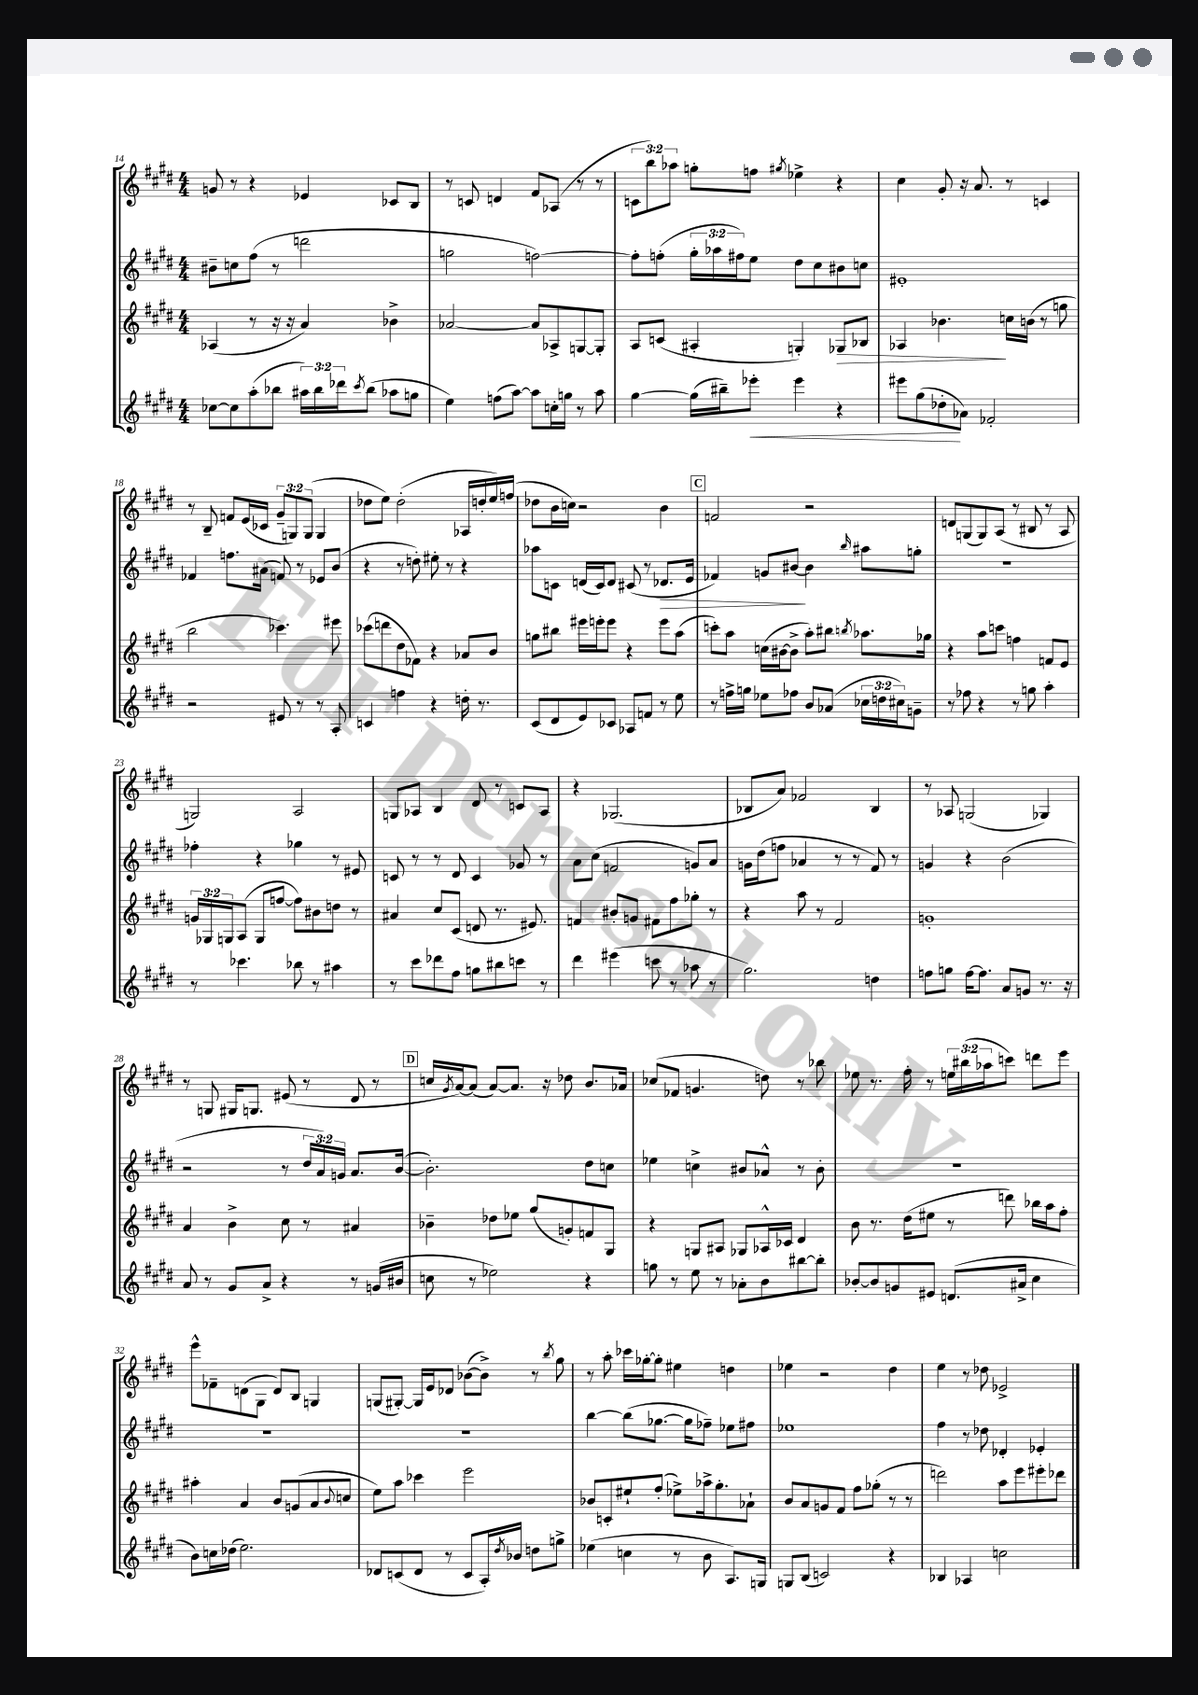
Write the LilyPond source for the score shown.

<<
\new StaffGroup <<
\new Staff = "s0" {
    \clef treble \key e \major \numericTimeSignature \time 4/4 \override Staff.TupletNumber.text = #tuplet-number::calc-fraction-text
    g'8 r8 r4 ees'4 ces'8 b8 |
    r8 c'8 d'4 fis'8 aes8( r8 r8 |
    \tuplet 3/2 { c'8 b''8) aes''8 } g''8-. f''8 \acciaccatura { gis''8 } ees''4-> r4 |
    cis''4 gis'8-. r16 a'8. r8 c'4 |
    r8 b8-- f'8 e'16( ces'16 \tuplet 3/2 { gis'8-- g8) g8( } g4 |
    des''8 e''8) des''2-.( aes16 d''16-. e''16) f''16( |
    des''8 b'16 c''16) r2 b'4 |
    \mark \markup { \box "C" } f'2 r2 |
    d'8 g8( g8) a8( r8 bis8 r8 a8 |
    g2) a2 |
    g8 aes8 b4 dis'8 r8 c'8 aes8 |
    r4 ges2.( |
    bes8 a'8) fes'2 bes4 |
    r8 aes8 g2( ges4) |
    r8 g8 gis16 g8. eis'8( r8 dis'8 r8 |
    \mark \markup { \box "D" } c''16 \acciaccatura { gis'8 } a'16~) a'8( a'8~) a'8. r16 des''8 b'8. aes'16 |
    ces''8( fes'8 g'4. d''8) r8 bes''8 |
    ees''8 r8. fis''16-. r8 \tuplet 3/2 { e''16 bis''16( aes''16 } c'''8) d'''8 e'''8 |
    e'''8-^ fes'8-- d'8( gis8 d'8) b8 g4 |
    g8( gis8~-.) gis16 e'16 des'8 bes'8~( bes'8->) r8 \acciaccatura { b''8 } gis''8 |
    r8 a''8-. ces'''16 ges''16~-. ges''8-. eis''4 d''4 |
    ees''4 r2 dis''4 |
    e''4 r8 des''8 ees'2-> \bar "|." |
}
\new Staff = "s1" {
    \clef treble \key e \major \numericTimeSignature \time 4/4 \override Staff.TupletNumber.text = #tuplet-number::calc-fraction-text
    bis'8-- c''8 fis''8( r8 d'''2 |
    g''2 f''2~) |
    f''8-. f''8-.( \tuplet 3/2 { gis''16-. aes''16 fis''16) } e''8 dis''8 cis''8 bis'8 c''8 |
    eis'1-. |
    fes'4 f''8. ais'16( f'8) r8 ees'8 b'8( |
    r4 r8 d''8-.) eis''8-. r8 r4 |
    aes''8 c'8 d'16( c'16) d'8 cis'8( r8 des'8.\> e'16 |
    \mark \markup { \box "C" } fes'4) g'8 bis'8~\! bis'4 \grace { b''16 } ais''8 g''8-. |
    R1 |
    fes''4-. r4 ges''4 r8 eis'8 |
    c'8 r8 r8 dis'8 c'4 ges'8 r8 |
    a'8 cis''8( f'2 g'8) a'8 |
    g'16 dis''16( f''8 aes'4 r8 r8 fis'8) r8 |
    g'4 r4 b'2( |
    r2 r8 \tuplet 3/2 { dis''16 a'16) g'16 } a'8. b'16~( |
    \mark \markup { \box "D" } b'2.-.) dis''8 c''8 |
    ees''4 c''4-> bis'8 aes'8-^ r8 bis'8-. |
    R1 |
    R1 |
    R1 |
    b''4~ b''8( ges''8.~ ges''16 fes''8--) ees''8 fis''8 |
    ees''1 |
    fis''4 r8 des''8 des'4-. ees'4-. \bar "|." |
}
\new Staff = "s2" {
    \clef treble \key e \major \numericTimeSignature \time 4/4 \override Staff.TupletNumber.text = #tuplet-number::calc-fraction-text
    aes4( r8 r16 r16 a'4) bes'4-> |
    aes'2~ aes'8 aes8-> g8~ g8-. |
    a8 c'8( ais4-. g4-.) ges8\> bes8 |
    aes4 bes'4.\! c''16 b'16( r8 g''8 |
    b''2 ces'''4.) eis'''8 |
    ces'''8( d'''8 dis''8 fes'8) r4 aes'8 b'8 |
    g''8 bis''8 eis'''16 e'''16-. e'''8 r4 e'''8 a''8( |
    \mark \markup { \box "C" } c'''8-.) a''8 c''16( bis'16~ bis'8-> a''8-.) bis''8 \acciaccatura { b''8 } aes''8. ges''16 |
    r4 a''8 c'''8 f''4 f'8 e'8 |
    \tuplet 3/2 { g'16 ges16 g16 } a8( g8 f''8~ f''8) bis'8 d''8 r8 |
    ais'4 cis''8 cis'8( d'8 r8. eis'8.) |
    f'4 bis'8-. g'8 fis'8 fis''8 ges''8-. r8 |
    r4 a''8 r8 fis'2 |
    g'1-. |
    a'4 b'4-> cis''8 r8 ais'4 |
    \mark \markup { \box "D" } bes'4-- des''8 ees''8 gis''8( g'8-.) f'8 gis8 |
    r4 g8 ais8 ges8 aes16-^ ces'16 dis'4 |
    b'8 r8. dis''16( eis''8 r8 d'''8) bes''16 a''16 fis''8-. |
    ais''4-. a'4 b'8 g'8( a'8 \appoggiatura { b'8 } c''8 |
    e''8) a''8 ces'''4 e'''2 |
    bes'8 c'8-. eis''8-! fis''8-.( ees''8->) aes''16-> gis''8.-. aes'8-! |
    b'8 a'8 g'8 fis'8 fis''8 ges''8-.( r8 r8 |
    d'''2) a''8 e'''8 eis'''8-. des'''8 \bar "|." |
}
\new Staff = "s3" {
    \clef treble \key e \major \numericTimeSignature \time 4/4 \override Staff.TupletNumber.text = #tuplet-number::calc-fraction-text
    ces''8~ ces''8 a''8-.( bes''8 \tuplet 3/2 { ais''16) bes''16 des'''16 } \acciaccatura { cis'''8 } bes''8( aes''8 g''8 |
    e''4) f''8( a''8~) a''8 c''16-. g''16 r8 a''8 |
    gis''4~ gis''16( bis''16--) ees'''8-.\< ees'''4 r4 |
    eis'''8 gis''8( des''8-.\! aes'8) fes'2-. |
    r2 eis'8 r8 r8 a8-. |
    c'4 f''4 r4 d''16-. r8. |
    cis'8( dis'8 e'8) ces'8 aes8 f'8 r8 e''8 |
    \mark \markup { \box "C" } r8 f''16-> g''16 ees''8 fes''8 b'8 aes'8( \tuplet 3/2 { ces''16 d''16 cis''16) } g'8-- |
    r8 fes''8 r4 r8 g''8 a''4-. |
    r8 ces'''4. bes''8 r8 ais''4 |
    r8 cis'''8 des'''8 fis''8 g''8 bis''8 c'''8 r8 |
    dis'''4 eis'''4( c'''8 r8 aes''8 r8 |
    gis''2.) d''4 |
    f''8 g''8 f''16~ f''8. a'8 g'8 r8. r16 |
    a'8 r8 gis'8 a'8-> r4 r8 g'16( bis'16 |
    \mark \markup { \box "D" } c''8 r8 ees''2) r4 |
    g''8 r8 e''8 r8 aes'8-. b'8 bis''8~ bis''8-. |
    bes'8~-. bes'8 g'8 eis'8 d'8.( ais'16-> cis''4 |
    b'8) c''16 des''16( e''2.) |
    des'8 c'8( des'8 r8 c'8 a16-.) \acciaccatura { dis''8 } bes'16 d''8 g''8-> |
    ees''4( c''4 r8 b'8 a8.) g16 |
    g8 b8( c'2) r4 |
    bes4 aes4 c''2 \bar "|." |
}
>>
>>
\layout { \context { \Score currentBarNumber = #14 } }
